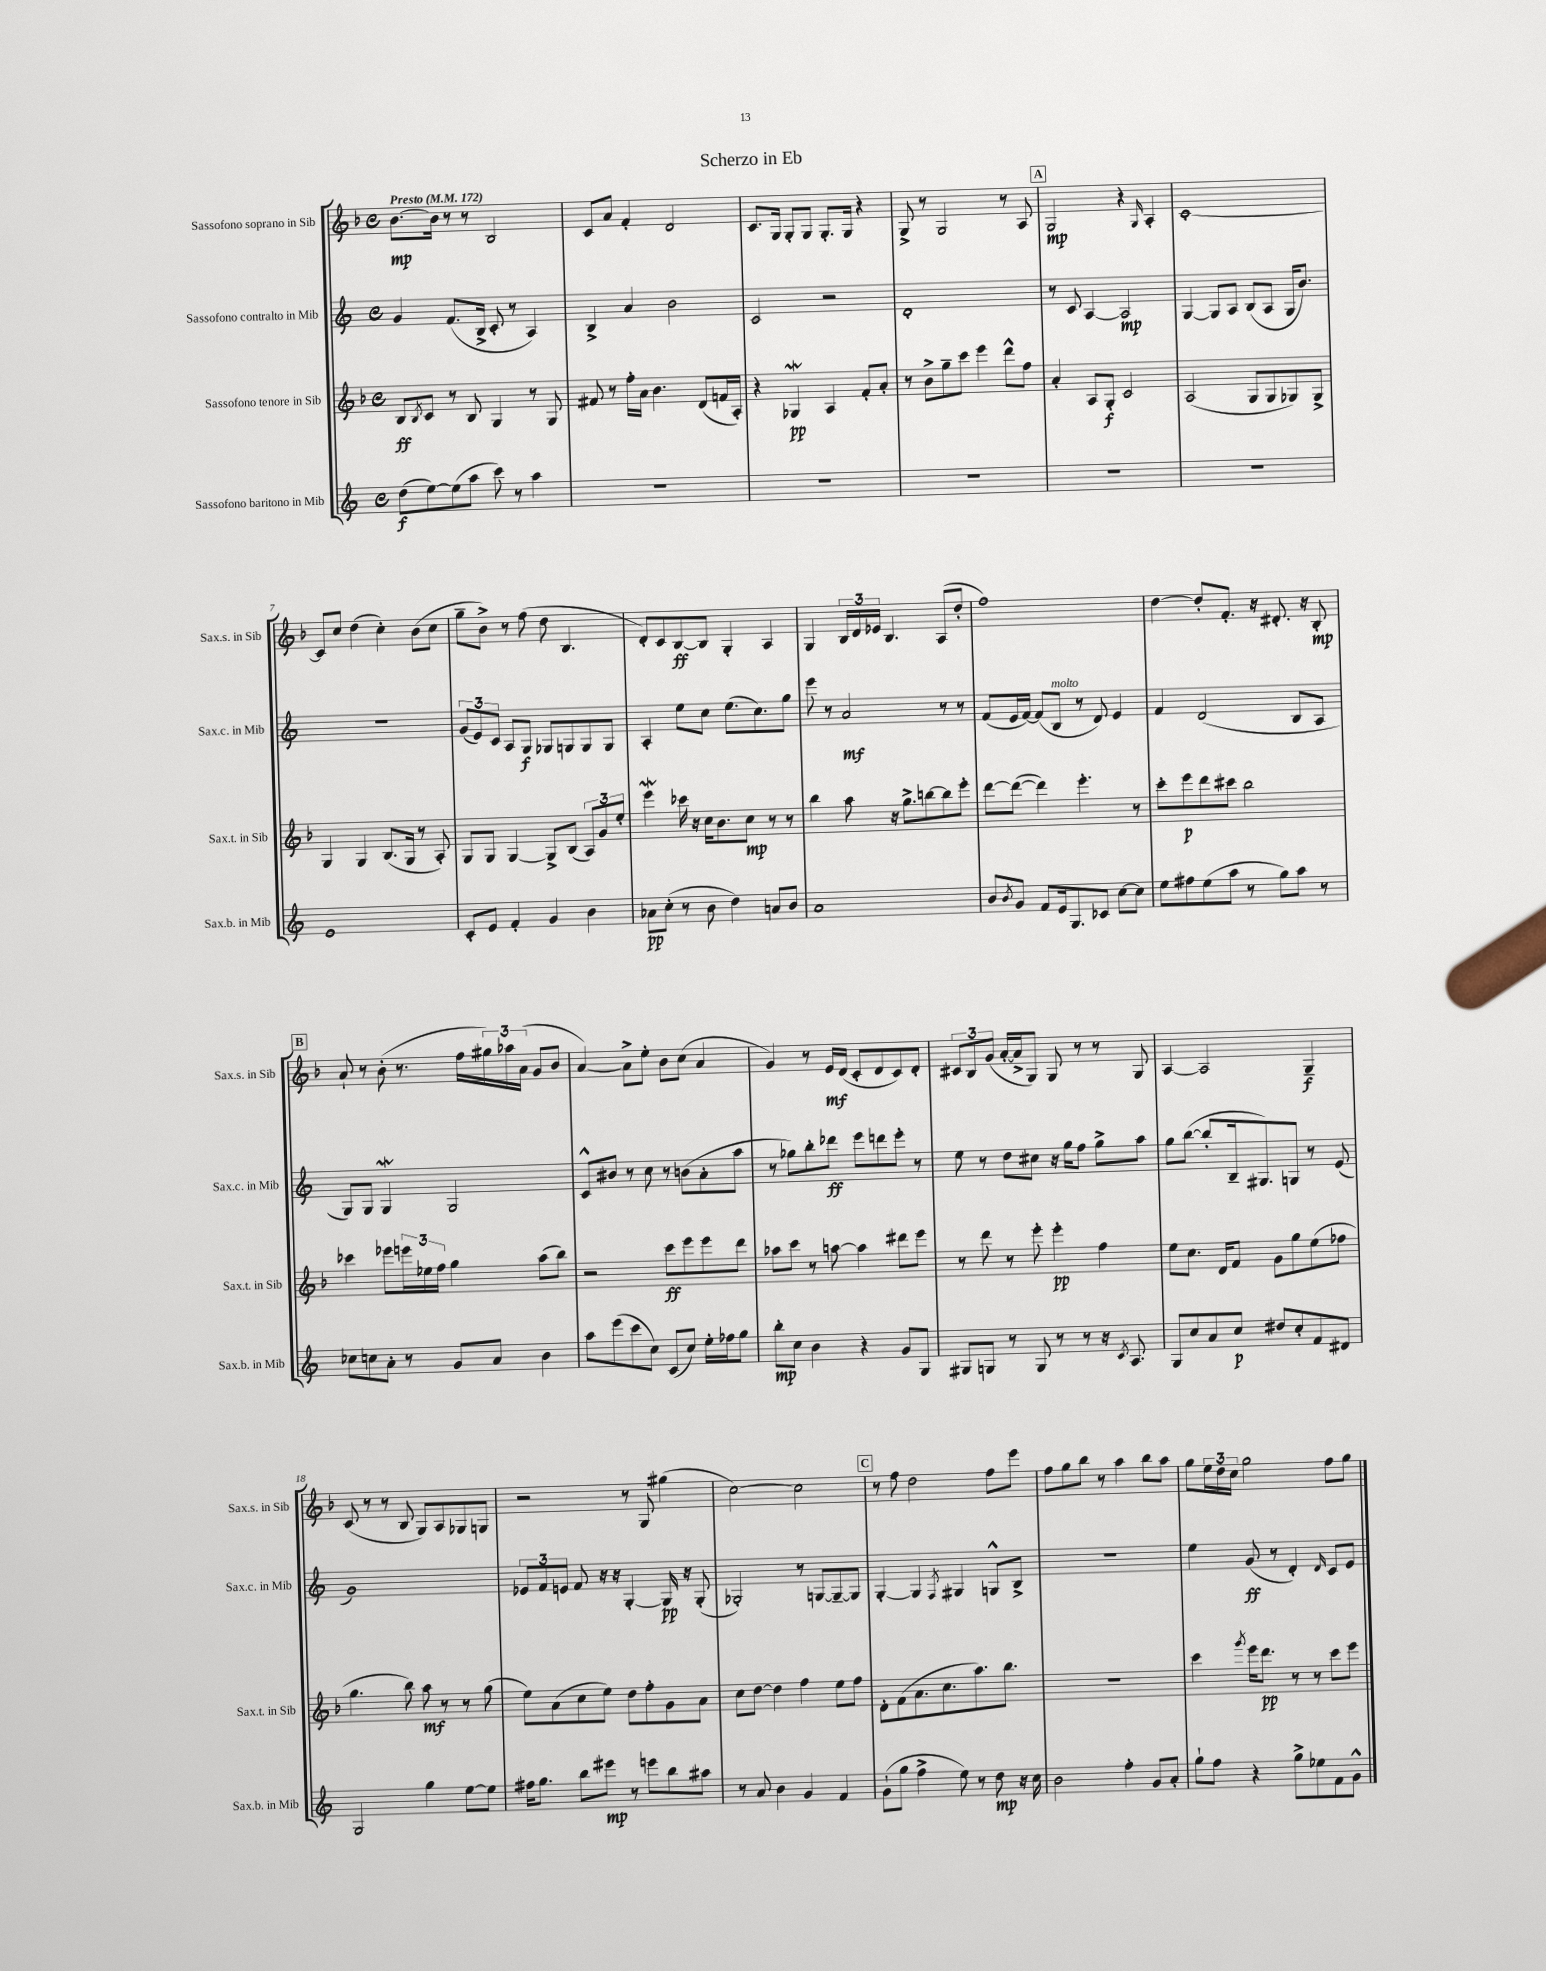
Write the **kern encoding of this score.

**kern	**kern	**kern	**kern
*staff4	*staff3	*staff2	*staff1
*clefG2	*clefG2	*clefG2	*clefG2
*k[]	*k[b-]	*k[]	*k[b-]
*M4/4	*M4/4	*M4/4	*M4/4
*met(c)	*met(c)	*met(c)	*met(c)
*MM172	*MM172	*MM172	*MM172
(8dd	8B-	4g	[8.b-
.	8qB-	.	.
[8ee)	8c	.	.
.	.	.	16b-]
(8ee]	8r	(8.f	8r
8aa	8B-	.	8r
.	.	16B^	.
8ccc)	4G	8c'	2B-
8r	.	8r	.
4aa	8r	4A)	.
.	8G	.	.
=	=	=	=
1r	8f#	4B^	8c
.	8r	.	8a
.	16ff'	4a	4f'
.	16a	.	.
.	4.b-	.	.
.	.	2b	2d
.	(8d	.	.
.	16f	.	.
.	16A')	.	.
=	=	=	=
1r	4r	2c	8.c
.	.	.	16G
.	4G-	.	8G'
.	.	.	8G
.	4A	2r	8.G'
.	.	.	16G
.	8f'	.	4r
.	8a'	.	.
=	=	=	=
1r	8r	1d'	8G^
.	8b-^	.	8r
.	8gg~	.	2G
.	8ccc	.	.
.	4eee	.	.
.	8ddd^^	.	8r
.	8ff	.	8A
=	=	=	=
1r	4a'	8r	2G
.	.	8c	.
.	8A	[4A	.
.	8G'	.	.
.	2c	2A]	4r
.	.	.	16qqG
.	.	.	4A'
=	=	=	=
1r	(2A	[4G	[1c'
.	.	8G]	.
.	.	8A	.
.	8G	(8B	.
.	8G	8A	.
.	8G-)	16G	.
.	.	8.b)	.
.	8G-^	.	.
=	=	=	=
1e	4G	1r	8c]
.	.	.	8cc
.	4G	.	(4dd
.	(8.B-	.	4cc')
.	16G	.	.
.	8r	.	(8b-
.	8A')	.	8cc
=	=	=	=
8c'	8G	(12g	8gg~
.	.	12e)	.
8e	8G	.	8b-^)
.	.	12c	.
4f'	[4G	8A	8r
.	.	8G	(8ff
4g	8G^]	8G-	8dd
.	(8B-	8G	4.B-
4b	12A)	8G	.
.	12g	.	.
.	.	8G	.
.	12ee'	.	.
=	=	=	=
8a-	4eee	4A'	8d')
(8cc'	.	.	8c
8r	16ccc-	8ee	[8B-
.	16r	.	.
8b	16cc	8cc	8B-]
.	8.b-	.	.
4dd)	.	(8.ee	4G'
.	8cc	.	.
.	.	8.cc)	.
8a	8r	.	4A
8b	8r	8gg	.
=	=	=	=
1a	4bb-	8eee	4G
.	.	8r	.
.	8aa	2a	24B-
.	.	.	24d
.	.	.	24e-
.	16r	.	4.B-
.	8.gg^	.	.
.	[8bb	.	.
.	8bb]	8r	(8A
.	8eee'	8r	8dd'
=	=	=	=
8b	[8ddd	(8f	1ff)
8qb	.	.	.
8g	(8ddd_	16e	.
.	.	[16f)	.
8f	4ddd])	(8f]	.
16e	.	8B	.
8.G	.	.	.
.	4.eee'	8r	.
8c-	.	8d)	.
[8cc	.	4e	.
8cc]	8r	.	.
=	=	=	=
8ee	8ccc'	4f	[4dd
8ff#	8eee	.	.
(8ee	8ddd	(2d	8dd']
8aa	8ccc#	.	8.f'
8r	2bb-	.	.
.	.	.	16r
8gg)	.	.	8.d#'
8aa	.	8B	.
.	.	.	16r
8r	.	8A	8B-'
=	=	=	=
8cc-	4ccc-	8G)	8a`
8cc	.	8G	8r
8a'	8eee-	4G	(8b-'
8r	24eee	.	8.r
.	24ee-	.	.
.	24ff	.	.
8g	4gg	2G	.
.	.	.	16ff
8a	.	.	24gg#)
.	.	.	24aa-
.	.	.	(24a
4b	(8aa	.	8g
.	8bb-)	.	8b-
=	=	=	=
8aa	2r	8c^^	[4a)
(8eee	.	8b#	.
8ccc	.	8r	8a^]
8cc)	.	8cc	8ee'
(8c	8ccc	8r	8b-
8cc)	8eee	(8b	(8cc
16ee'	8eee	8a'	4a
16ff-	.	.	.
8gg	8ddd	8aa	.
=	=	=	=
8bb'	8aa-	8r	4g)
8cc	8ccc	8gg-)	.
4b	8r	8bb'	8r
.	[8aa	8ddd-	16e
.	.	.	(16d
4r	4aa]	8eee	8c'
.	.	8ddd	8d
8g	8ddd#	8eee'	8c)
8G	8eee	8r	8d'
=	=	=	=
8G#	8r	8ee	12c#
.	.	.	12B-
8G	8ddd	8r	.
.	.	.	(12g
8r	8r	8dd	[16a'
.	.	.	16a^]
8G	8eee'	8cc#	8G)
8r	4eee'	16r	8G
.	.	16gg	.
8r	.	8ff	8r
16r	4ff	8gg^	8r
8qc	.	.	.
8.A	.	.	.
.	.	8aa	8G
=	=	=	=
8G	8ee	8gg	[4A
8cc	8.cc	([8bb	.
8a	.	8bb']	2A]
.	16d	.	.
8cc	8f	16B~	.
.	.	8.G#)	.
8dd#	8g	.	.
8cc'	8gg	8G	.
8f	(8ee	8r	4G~
8d#	8ff-	(8e	.
=	=	=	=
2G	4.gg	1g)	(8c
.	.	.	8r
.	.	.	8r
.	8bb-)	.	8B-
4gg	8aa	.	8G)
.	8r	.	8A
[8ee	8r	.	8G-
8ee]	(8gg	.	8G
=	=	=	=
16ff#	8ee)	12e-	2r
8.gg	.	.	.
.	.	12f	.
.	(8a	.	.
.	.	12e	.
8bb	8cc	8f	.
8eee#	8ee)	16r	.
.	.	16r	.
8r	8dd	[4G'	8r
8eee	8ff'	.	8G
8bb	8g	16G]	(4gg#
.	.	16r	.
8aa#	8a	(8G'	.
=	=	=	=
8r	8cc	2G-')	[2cc)
8a	[8dd	.	.
4b	4dd]	.	.
4g	4ff	8r	2cc]
.	.	[8G	.
4f	8ee	8G~_	.
.	8ff	8G]	.
=	=	=	=
(8g`	8d'	[4G'	8r
8gg	(8f	.	8ff
4ff^	8.a	4G]	2dd
.	8.cc	.	.
.	.	8qF	.
8ee)	.	4G#	.
8r	8.aa)	.	.
8dd	.	8G^^	8ff
.	8.bb-	.	.
16r	.	8B^	8eee
16cc	.	.	.
=	=	=	=
2b	1r	1r	8ff
.	.	.	8gg
.	.	.	8bb-
.	.	.	8r
4ff'	.	.	4aa
8g	.	.	8bb-
8a'	.	.	8aa
=	=	=	=
8gg`	4ccc	4ee	8gg
8ff	.	.	24ee
.	.	.	24dd
.	.	.	24cc
.	8qggg	.	.
4r	16eee	(8g	2gg
.	8.ddd	.	.
.	.	8r	.
8gg^	8r	4d')	.
8ee-	8r	.	.
.	.	16qqd	.
8f	8ccc	8c	8ff
8g^^	8eee	8e	8gg
==	==	==	==
*-	*-	*-	*-
